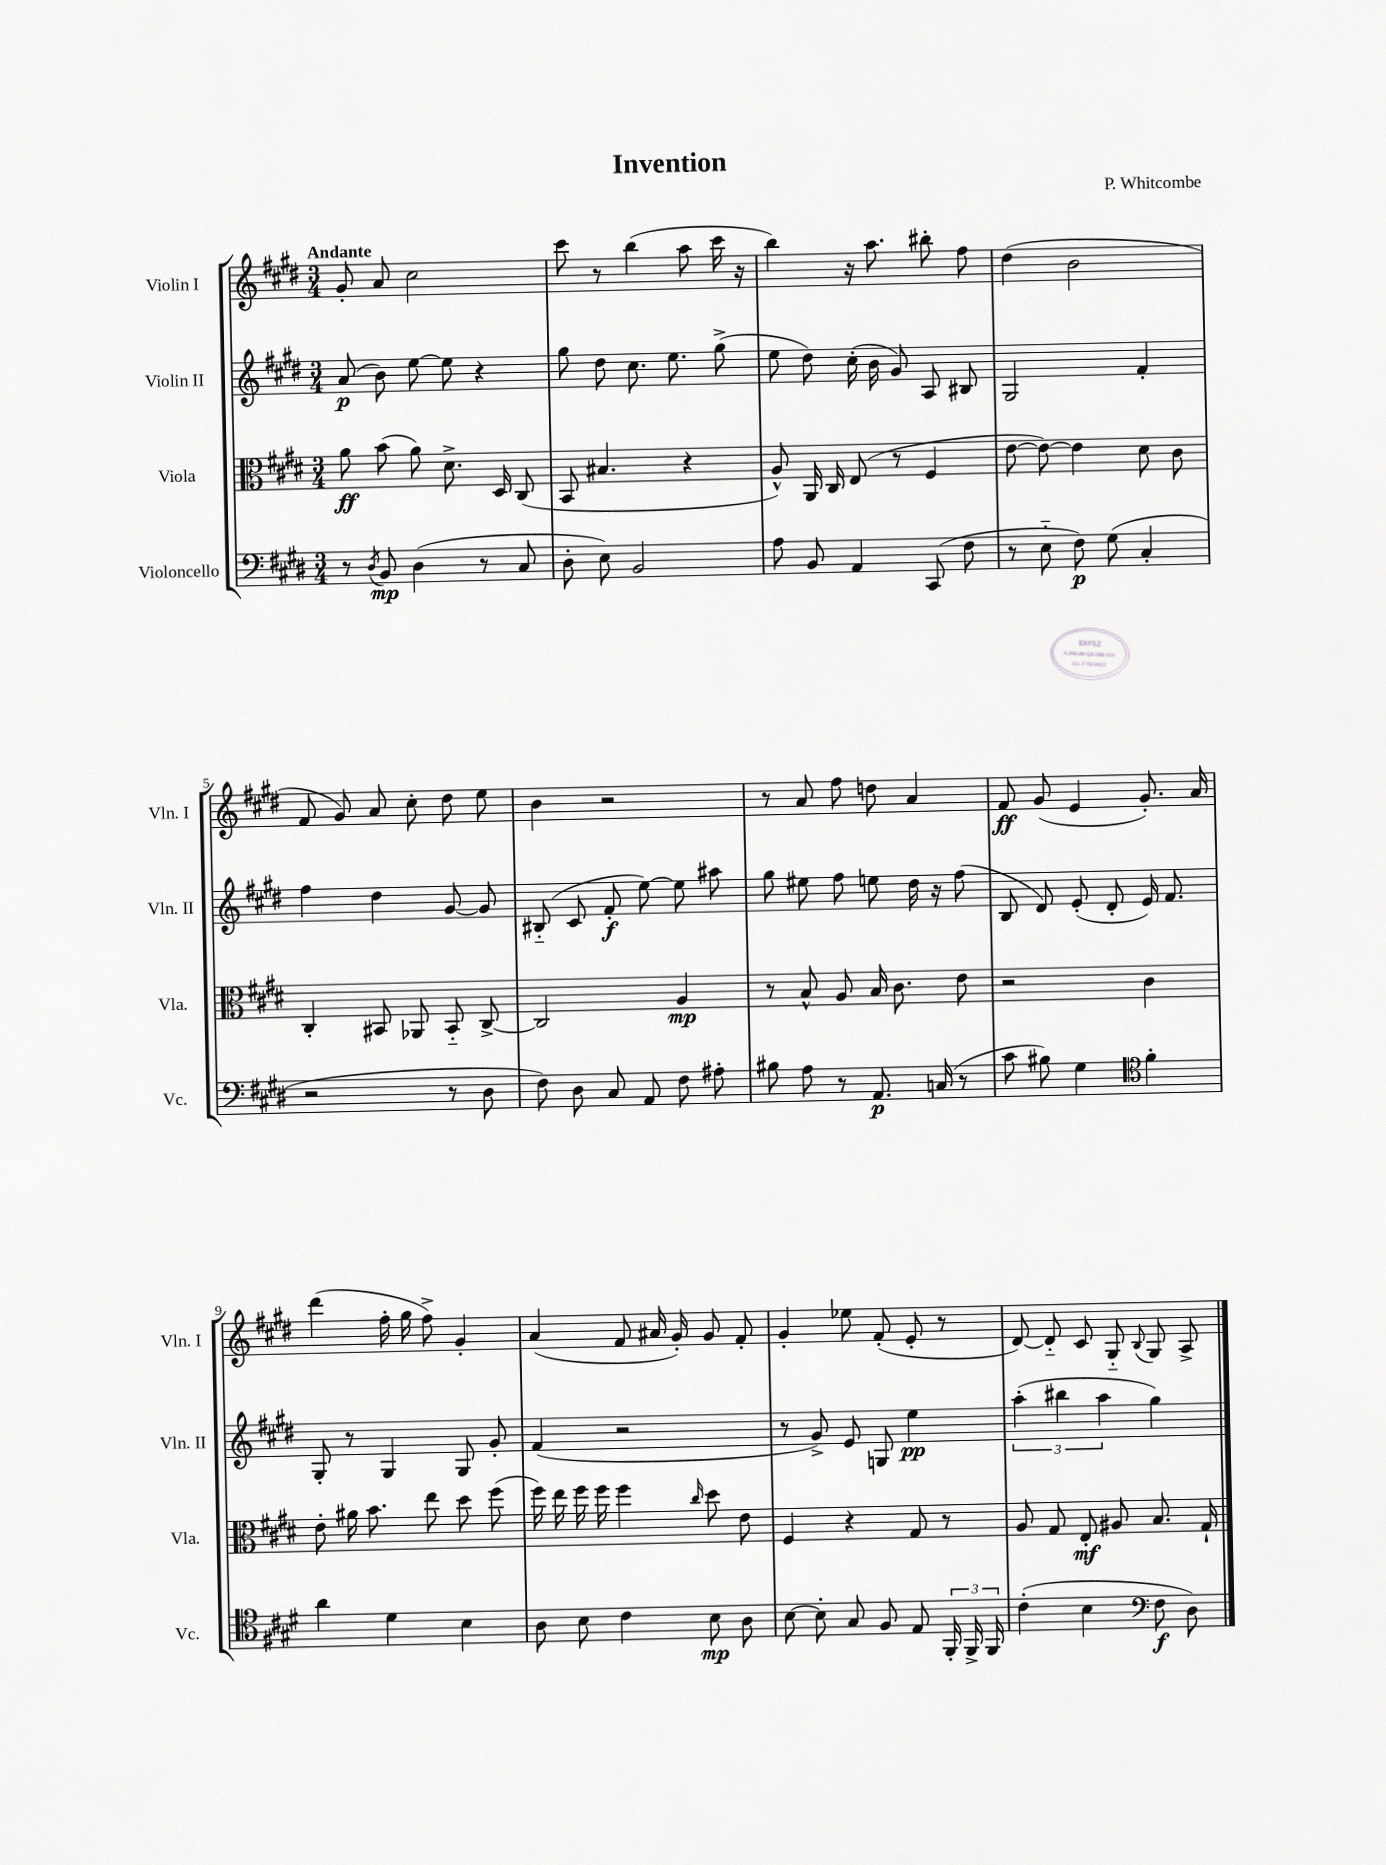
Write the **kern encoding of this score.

**kern	**dynam	**kern	**dynam	**kern	**dynam	**kern	**dynam
*part4	*part4	*part3	*part3	*part2	*part2	*part1	*part1
*staff4	*staff4	*staff3	*staff3	*staff2	*staff2	*staff1	*staff1
*I"Violoncello	*	*I"Viola	*	*I"Violin II	*	*I"Violin I	*
*I'Vc.	*	*I'Vla.	*	*I'Vln. II	*	*I'Vln. I	*
*clefF4	*	*clefC3	*	*clefG2	*	*clefG2	*
*k[f#c#g#d#]	*	*k[f#c#g#d#]	*	*k[f#c#g#d#]	*	*k[f#c#g#d#]	*
*M3/4	*	*M3/4	*	*M3/4	*	*M3/4	*
=1	=1	=1	=1	=1	=1	=1	=1
!	!	!	!	!	!	!LO:TX:a:B:t=Andante	!
8r	.	8a\	ff	(8a/	p	8g#'/	.
8qD#/	.	.	.	.	.	.	.
8BB/	mp	(8b\	.	8b\)	.	8a/	.
(4D#\	.	8a\)	.	[8ee\	.	2cc#\	.
.	.	8.d#^\	.	8ee\]	.	.	.
8r	.	.	.	4r	.	.	.
.	.	16D#/	.	.	.	.	.
8C#/	.	(8C#/	.	.	.	.	.
=2	=2	=2	=2	=2	=2	=2	=2
8D#'\	.	8BB/	.	8gg#\	.	8ccc#\	.
8E\)	.	4.B#X/	.	8dd#\	.	8r	.
2BB/	.	.	.	8.cc#\	.	(4bb\	.
.	.	.	.	8.ee\	.	.	.
.	.	4r	.	.	.	8aa\	.
.	.	.	.	(8gg#^\	.	16ccc#\	.
.	.	.	.	.	.	16r	.
=3	=3	=3	=3	=3	=3	=3	=3
8A\	.	8A^^/)	.	8ee\	.	4bb\)	.
8BB/	.	16AA/	.	8dd#\)	.	.	.
.	.	16C#/	.	.	.	.	.
4AA/	.	(8E/	.	(16cc#'\	.	16r	.
.	.	.	.	16b\	.	8.aa\	.
.	.	8r	.	8g#/)	.	.	.
(8CC#/	.	4F#/	.	8A/	.	8bb#X'\	.
8F#\	.	.	.	8B#X/	.	8ff#\	.
=4	=4	=4	=4	=4	=4	=4	=4
8r	.	[8e\	.	2G#/	.	(4dd#\	.
8E\	.	8e\_)	.	.	.	.	.
8F#\)	p	4e\]	.	.	.	2b\	.
(8G#\	.	.	.	.	.	.	.
4C#'/	.	8d#\	.	4f#'/	.	.	.
.	.	8c#\	.	.	.	.	.
!!LO:LB:g=z
=5	=5	=5	=5	=5	=5	=5	=5
2r	.	4C#'/	.	4ff#\	.	8f#/	.
.	.	.	.	.	.	8g#/)	.
.	.	8BB#X/	.	4dd#\	.	8a/	.
.	.	8AA-X/	.	.	.	8cc#'\	.
8r	.	8BB#/	.	[8g#/	.	8dd#\	.
8D#\	.	[8C#^/	.	8g#/]	.	8ee\	.
=6	=6	=6	=6	=6	=6	=6	=6
8F#\)	.	2C#/]	.	(8B#X/	.	4b\	.
8D#\	.	.	.	8c#/	.	.	.
8C#/	.	.	.	8f#'/	f	2r	.
8AA/	.	.	.	[8ee\)	.	.	.
8F#\	.	4A/	mp	8ee\]	.	.	.
8A#X'\	.	.	.	8aa#X\	.	.	.
=7	=7	=7	=7	=7	=7	=7	=7
8B#X\	.	8r	.	8gg#\	.	8r	.
8A\	.	8B^^/	.	8ee#X\	.	8a/	.
8r	.	8A/	.	8ff#\	.	8ff#\	.
8.AA/	p	16B/	.	8een\	.	8ddn\	.
.	.	8.c#\	.	.	.	.	.
.	.	.	.	16dd#\	.	4a/	.
(16Cn/	.	.	.	16r	.	.	.
8r	.	8e\	.	(8ff#\	.	.	.
=8	=8	=8	=8	=8	=8	=8	=8
8c#\	.	2r	.	8B/	.	8f#/	ff
8B#X\)	.	.	.	8d#/)	.	(8g#/	.
4G#\	.	.	.	(8e'/	.	4e/	.
.	.	.	.	8d#'/	.	.	.
*clefC4	*	*	*	*	*	*	*
4f#'\	.	4c#\	.	16e/)	.	8.g#'/)	.
.	.	.	.	8.f#/	.	.	.
.	.	.	.	.	.	16a/	.
!!LO:LB:g=z
=9	=9	=9	=9	=9	=9	=9	=9
4a\	.	8e'\	.	8G#'/	.	(4ddd#\	.
.	.	16a#X\	.	8r	.	.	.
.	.	8.b\	.	.	.	.	.
4d#\	.	.	.	4G#/	.	16ff#'\	.
.	.	.	.	.	.	16gg#\	.
.	.	8ee\	.	.	.	8ff#^\)	.
4B\	.	8dd#\	.	8G#/	.	4g#'/	.
.	.	(8ff#\	.	8g#'/	.	.	.
=10	=10	=10	=10	=10	=10	=10	=10
8A\	.	16ff#\)	.	(4f#/	.	(4a/	.
.	.	16ee\	.	.	.	.	.
8B\	.	16ff#\	.	.	.	.	.
.	.	16ff#\	.	.	.	.	.
4c#\	.	4ff#\	.	2r	.	8f#/	.
.	.	.	.	.	.	16a#X/	.
.	.	.	.	.	.	16g#'/)	.
.	.	16qqcc#/	.	.	.	.	.
8B\	mp	8dd#\	.	.	.	8g#/	.
8A\	.	8e\	.	.	.	8f#'/	.
=11	=11	=11	=11	=11	=11	=11	=11
[8B\	.	4F#/	.	8r	.	4g#'/	.
8B'\]	.	.	.	8g#^/)	.	.	.
8G#/	.	4r	.	8e/	.	8ee-X\	.
8F#/	.	.	.	8Gn/	.	(8f#'/	.
8E/	.	8G#/	.	4ee\	pp	8e'/	.
24FF#'/	.	8r	.	.	.	8r	.
24FF#^/	.	.	.	.	.	.	.
24FF#/	.	.	.	.	.	.	.
=12	=12	=12	=12	=12	=12	=12	=12
(4c#'\	.	8A/	.	(6aa'\	.	[8d#/)	.
.	.	8G#/	.	.	.	8d#/]	.
.	.	.	.	6bb#X\	.	.	.
4B\	.	8E'/	mf	.	.	8c#/	.
.	.	.	.	6aa\	.	.	.
.	.	8A#X/	.	.	.	8G#/	.
*clefF4	*	*	*	*	*	*	*
.	.	.	.	.	.	8qqB/	.
8F#\	f	8.B/	.	4gg#\)	.	8G#/	.
8D#\)	.	.	.	.	.	8A^/	.
.	.	16G#`/	.	.	.	.	.
==	==	==	==	==	==	==	==
*-	*-	*-	*-	*-	*-	*-	*-
